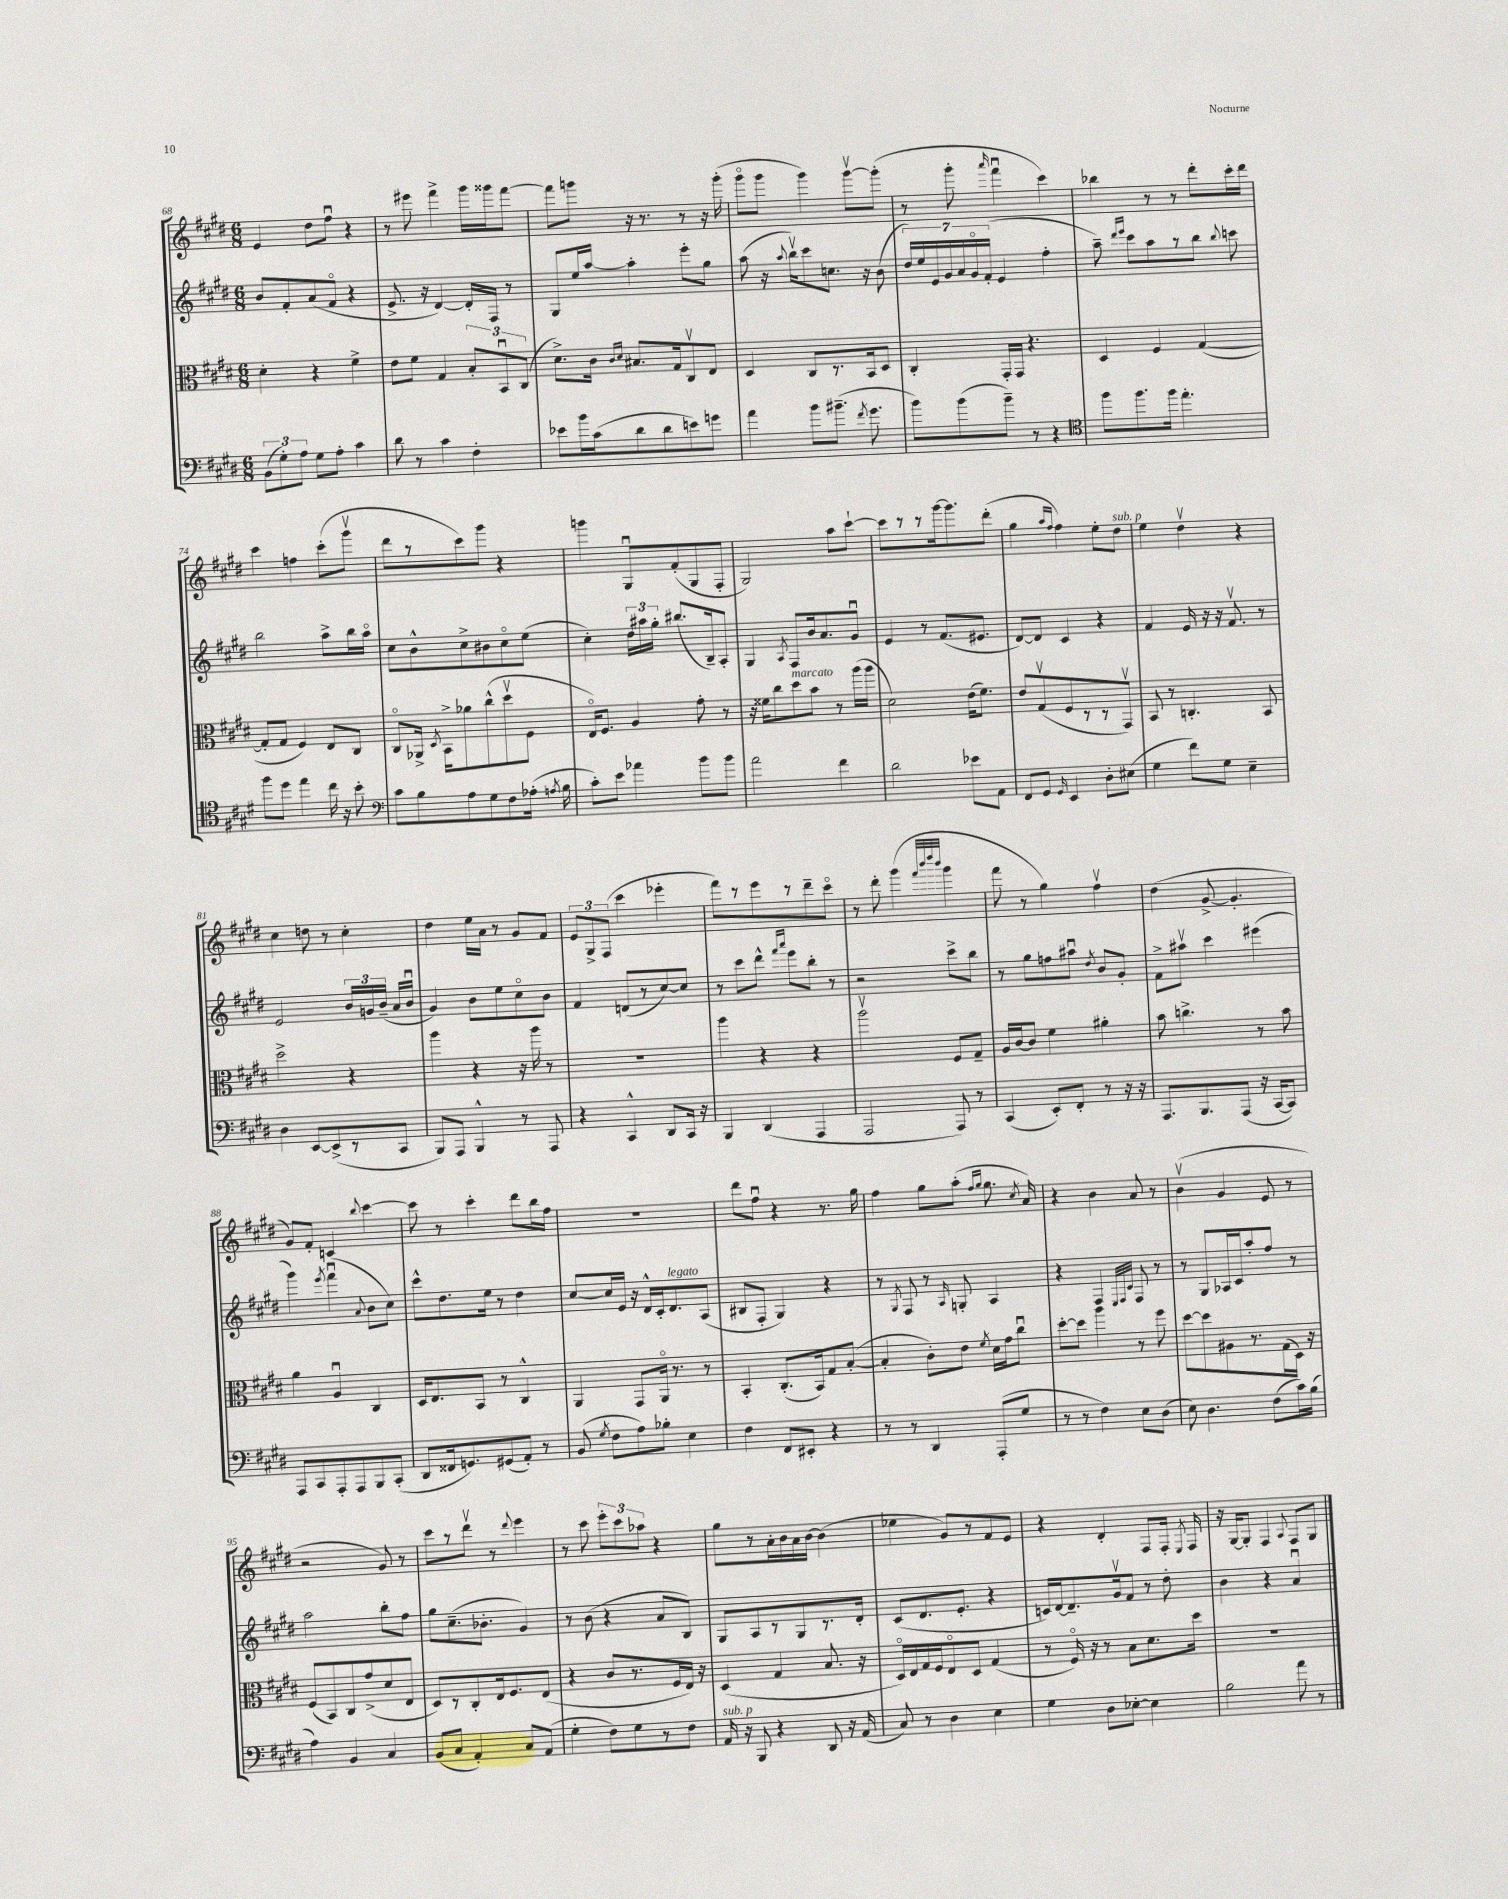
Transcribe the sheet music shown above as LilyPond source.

<<
\new StaffGroup <<
\new Staff = "s0" {
    \clef treble \key e \major \numericTimeSignature \time 6/8
    \autoBeamOff e'4 dis''8[ fis''8]\downbow r4 |
    r8 eis'''8 fis'''4-> gis'''16[ gisis'''16 fis'''8]~ |
    fis'''8[ g'''8] r16 r8. r8 r16 g'''16-.( |
    gis'''8[\flageolet gis'''8] gis'''4) gis'''8[~\upbow gis'''8]-.( |
    r8 gis'''8-. \grace { a'''16 } fis'''4\downbow cis'''4) |
    bes''4 r8 r8 dis'''8[-. cis'''16-. dis'''16] |
    cis'''4 f''4 cis'''8[-.( gis'''8]\upbow |
    dis'''8[ r8 cis'''8) gis'''8] r4 |
    g'''4 gis8[\downbow fis'8-.( gis8 fis8]-. |
    gis2) a''8[ cis'''8]~-! |
    cis'''8[ r8 r8 gis'''16~ gis'''8. dis'''8]-.( |
    gis''4 \grace { a''16[ fis''16] } fis''4) e''8[-. dis''8]^\markup { \italic "sub. p" } |
    e''4 dis''4\upbow r4 |
    cis''4 d''8 r8 cis''4-. |
    dis''4 e''16[ a'16] r8 gis'8[ fis'8] |
    \tuplet 3/2 { e'8[ gis8-> fis8]( } cis'''4 ees'''4-. |
    fis'''8[) r8 e'''8 r8 dis'''8-- cis'''8]\flageolet |
    r8 dis'''8-. gis'''4( \grace { fis'''32[ b'''32 dis''''32 b'''32] } gis'''4 |
    fis'''8 r8 gis''4) fis''4\upbow |
    dis''4( gis'8~-> gis'4.-. |
    gis'8[) fis'8]-. c'4 \appoggiatura { b''8 } cis'''4~ |
    cis'''8 r8 cis'''4-. dis'''8[ b''16 fis''16] |
    R2. |
    dis'''8[ fis''8]\downbow r4 r8. gis''16 |
    fis''4 gis''8[ a''8]-.( \grace { fis''16[ gis''16] } gis''8. \acciaccatura { cis''8 } a'16) |
    r4 b'4 a'8 r8 |
    b'4\upbow( gis'4 e'8 r8 |
    r2 gis'8) r8 |
    cis'''8[ r8 dis'''8]\upbow r8 \appoggiatura { dis'''8 } e'''4 |
    r8 cis'''8 \tuplet 3/2 { e'''8[-. cis'''8 aes''8] } r4 |
    gis''8[ r8 a'16-. b'16 a'16 b'16]~ b'4( |
    ees''4 gis'8[) r8 fis'8 e'8] |
    r4 dis'4-. fis8[ fis16]-. \acciaccatura { e8 } fis16 |
    r16 gis16[~ gis8]-. fis4 \appoggiatura { a8 } fis8[ gis8] \bar "|." |
}
\new Staff = "s1" {
    \clef treble \key e \major \numericTimeSignature \time 6/8
    \autoBeamOff b'8[ fis'8-. a'8( fis'8]\flageolet r4 |
    e'8.-> r16 dis'4~) dis'16[-. fis16] r8 |
    gis8[ e''16 a''16]~ a''4-. e'''8[-. gis''8] |
    a''8( r16 \appoggiatura { a''8 } b''16[\upbow) cis'''8 c''8.] r16 b'8( |
    \tuplet 7/4 { dis''16[) e''16 e'16 gis'16 a'16 gis'16\flageolet fis'16]-.( } e'4 fis''4-. |
    a''8--) \grace { dis'''16[ e'''16] } cis'''8[ a''8 r8 b''8] \appoggiatura { b''8 } c'''8 |
    b''2 a''8[-> b''16 a''16]\flageolet |
    cis''8[ b'8-^ cis''8-> bis'8 cis''8\flageolet e''8]( |
    cis''4-.) \tuplet 3/2 { dis''16[ ais''16 gis''16]-. } bis''8.[( b16--) a8]-. |
    gis4 \acciaccatura { a8 } fis8[ b'16 a'8. gis'8]\downbow |
    e'4 r8 fis'8.[( eis'8.] |
    dis'8[~) dis'8] cis'4 r4 |
    fis'4 e'16 r16 r16 fis'8.\upbow r8 |
    e'2 \tuplet 3/2 { b'16[ g'16 b'16]--( } a'16[ b'16]\downbow |
    gis'4) b'8[ e''8 cis''8\flageolet b'8] |
    fis'4 d'8[( r8 cis''8~) cis''8] |
    r8 cis'''8[ dis'''8]-^ \grace { fis'''16[ a'''16] } e'''8[ b''8]-. r8 |
    r2 cis'''8[-> b''8] |
    r8 gis''8[ f''8 ais''8]\downbow \acciaccatura { dis''8 } b'8[ gis'8]-. |
    fis'8[-> ais''8]\upbow cis'''4 eis'''4( |
    gis'''4) \acciaccatura { e'''8 } fis'''4\downbow( \appoggiatura { a'8 } b'8[ cis''8]) |
    cis'''8[-^ dis''8. e''16] r8 dis''4 |
    cis''8[~ cis''16 e'16] r16 dis'16[-^ cis'16-. dis'8.^\markup { \italic "legato" } a8]( |
    bis8[ fis8]-. gis4) r4 |
    r8 \acciaccatura { gis8 } fis8 r8 \grace { a16 } g8-. a4 |
    r4 fis4 \grace { e32[ fis32 cis'32] } fis8 r8 |
    r8 gis8[ aes16 cis'16 a''8-. fis''8] r8 |
    a''2 b''8[-. fis''8] |
    gis''8[ cis''8.--( bes'8.]-. gis'4) |
    r8 b'8( r4 a'8[ b8]) |
    gis8[ a8 r8 gis8 r8. dis'16]-. |
    cis'8[( dis'8. e'8.]-. r4 |
    c'16[) dis'16~ dis'8.-- gis'16\upbow fis'8] r8 dis''8-. |
    b'4 r4 a'4\downbow \bar "|." |
}
\new Staff = "s2" {
    \clef alto \key e \major \numericTimeSignature \time 6/8
    \autoBeamOff dis'4-. r4 fis'4-> |
    e'8[ fis'8] gis4 \tuplet 3/2 { b8[-. b,8\downbow cis8]( } |
    dis'8.[->) cis'16] \grace { cis'16[ dis'16] } bis8.[ gis16 cis8\upbow e8] |
    dis4 cis8[ r8. b,16 dis8] |
    cis4-. gis,16[-. gis,16] r4. |
    dis4 fis4 gis4~( |
    gis8[-. gis8] fis4) e8[ cis8] |
    cis8[\flageolet aes,16]-> \acciaccatura { dis8 } b,16[-> aes'8 cis''8-^( dis''8\upbow fis8] |
    e16[\flageolet) fis8.] a4 gis'8-. r8 |
    r16 fisis'16[ cis''8 dis''8^\markup { \italic "marcato" } b'8] r8 a''16[( a''16] |
    dis'2) e'16[( fis'8.]) |
    e'8[ gis8\upbow( fis8 r8 r8 gis,8]\upbow) |
    b,8 r8 c4.-. b,8 |
    dis''2-> r4 |
    a''4 r4 r16 a''16 r8 |
    R2. |
    a''4 r4 r4 |
    a''2\upbow fis8[ gis8]-- |
    a16[ cis'16~ cis'8] fis'4 ais'4-. |
    b'8 c''4.-> r8 b'8 |
    a'4 a4\downbow cis4 |
    dis16[ e8. b,8] r8 cis4-^ |
    a,4 gis,8[ a,16]\flageolet r8. r8 |
    b,4-. cis8.[-.( b,16) gis8 b8]~-.( |
    b4-. cis'8[-.) e'8] \acciaccatura { fis'8 } dis'16[ gis'16 cis''8]\downbow |
    dis''8[~-. dis''8] a''4 r8 fis''8 |
    dis''8[~ dis''8 ais8 r8. gis16( dis16]) r16 |
    fis8[( b,8) cis8 gis'8->( dis'8 e8] |
    dis8[) r8 cis8-. e16 fis8. e8]( |
    r4 cis'8[ r8. fis16 e16]) r16 |
    dis4( gis4 b8. r16 |
    dis16[\flageolet) e16 gis16 fis16 e8\flageolet dis8] gis4( |
    r8 fis16\flageolet) r16 r8 b8[ dis'8. dis''16] |
    R2. \bar "|." |
}
\new Staff = "s3" {
    \clef bass \key e \major \numericTimeSignature \time 6/8
    \autoBeamOff \tuplet 3/2 { b,8[( gis8-.) a8] } gis8[ a8]-. cis'4 |
    dis'8 r8 cis'4 fis4-. |
    ees'8[ b'16 cis'16( dis'8 dis'8 e'8) g'8] |
    a'4 b'8[ bis'8.]--( \acciaccatura { fis'8 } gis'8. |
    b'8[) b'8( b'8]--) r8 r4 |
    \clef tenor fis''8[ fis''8. fis''16] e''4.-. |
    fis''8[ dis''8] e''4 cis''16 r16 b'8-. |
    \clef bass cis'8[ b8 a8 gis8 fis8 aes16]-.( \acciaccatura { a8 } b16 |
    cis'8[-.) e'8] aes'4 b'8[ b'8] |
    a'2 fis'4 |
    dis'2 ees'8[ a,8] |
    fis,8[ gis,8] \grace { gis,16 } e,4 dis8[-. eis8]( |
    gis4 fis'8[) gis8] e4-- |
    dis4 e,8[~ e,8->( r8 cis,8] |
    b,,8[) a,,8] b,,4-^ r8 a,,8 |
    r4 cis,4-^ dis,8[ cis,16] r16 |
    b,,4 dis,4( a,,4 |
    a,,2 a,,8) r8 |
    cis,4( e,8[-.) fis,8]-. r8 r16 r16 |
    a,,8.[ b,,8. a,,8]( r16 cis,16[~ cis,8]) |
    a,,8[ cis,8 a,,8-. a,,8 b,,8 cis,8]-.( |
    dis,8[ fisis,16 g,8.) gis,8( a,8]-.) r8 |
    b,8( \acciaccatura { gis8 } fis8[ a8) bes8]-. e4 |
    fis4 fis,8[ eis,8]-. r4 |
    r8 r8 dis,4 a,,8[-.( gis8] |
    r8 r8 fis4) e8[ dis8]( |
    e8) dis4. fis8[( cis'16) b16]( |
    a4) b,4 cis4 |
    b,8[( cis8] a,4-.) cis8[ a,8]( |
    gis4-. fis8[) gis8 r8 fis8] |
    a,16^\markup { \italic "sub. p" } r16 b,,8 r4 dis,8 r16 a,16( |
    cis8) r8 dis4 e4 |
    gis4 dis8[ ees8]~-. ees4 |
    b2 a'8 r8 \bar "|." |
}
>>
>>
\layout { \context { \Score currentBarNumber = #68 } }
